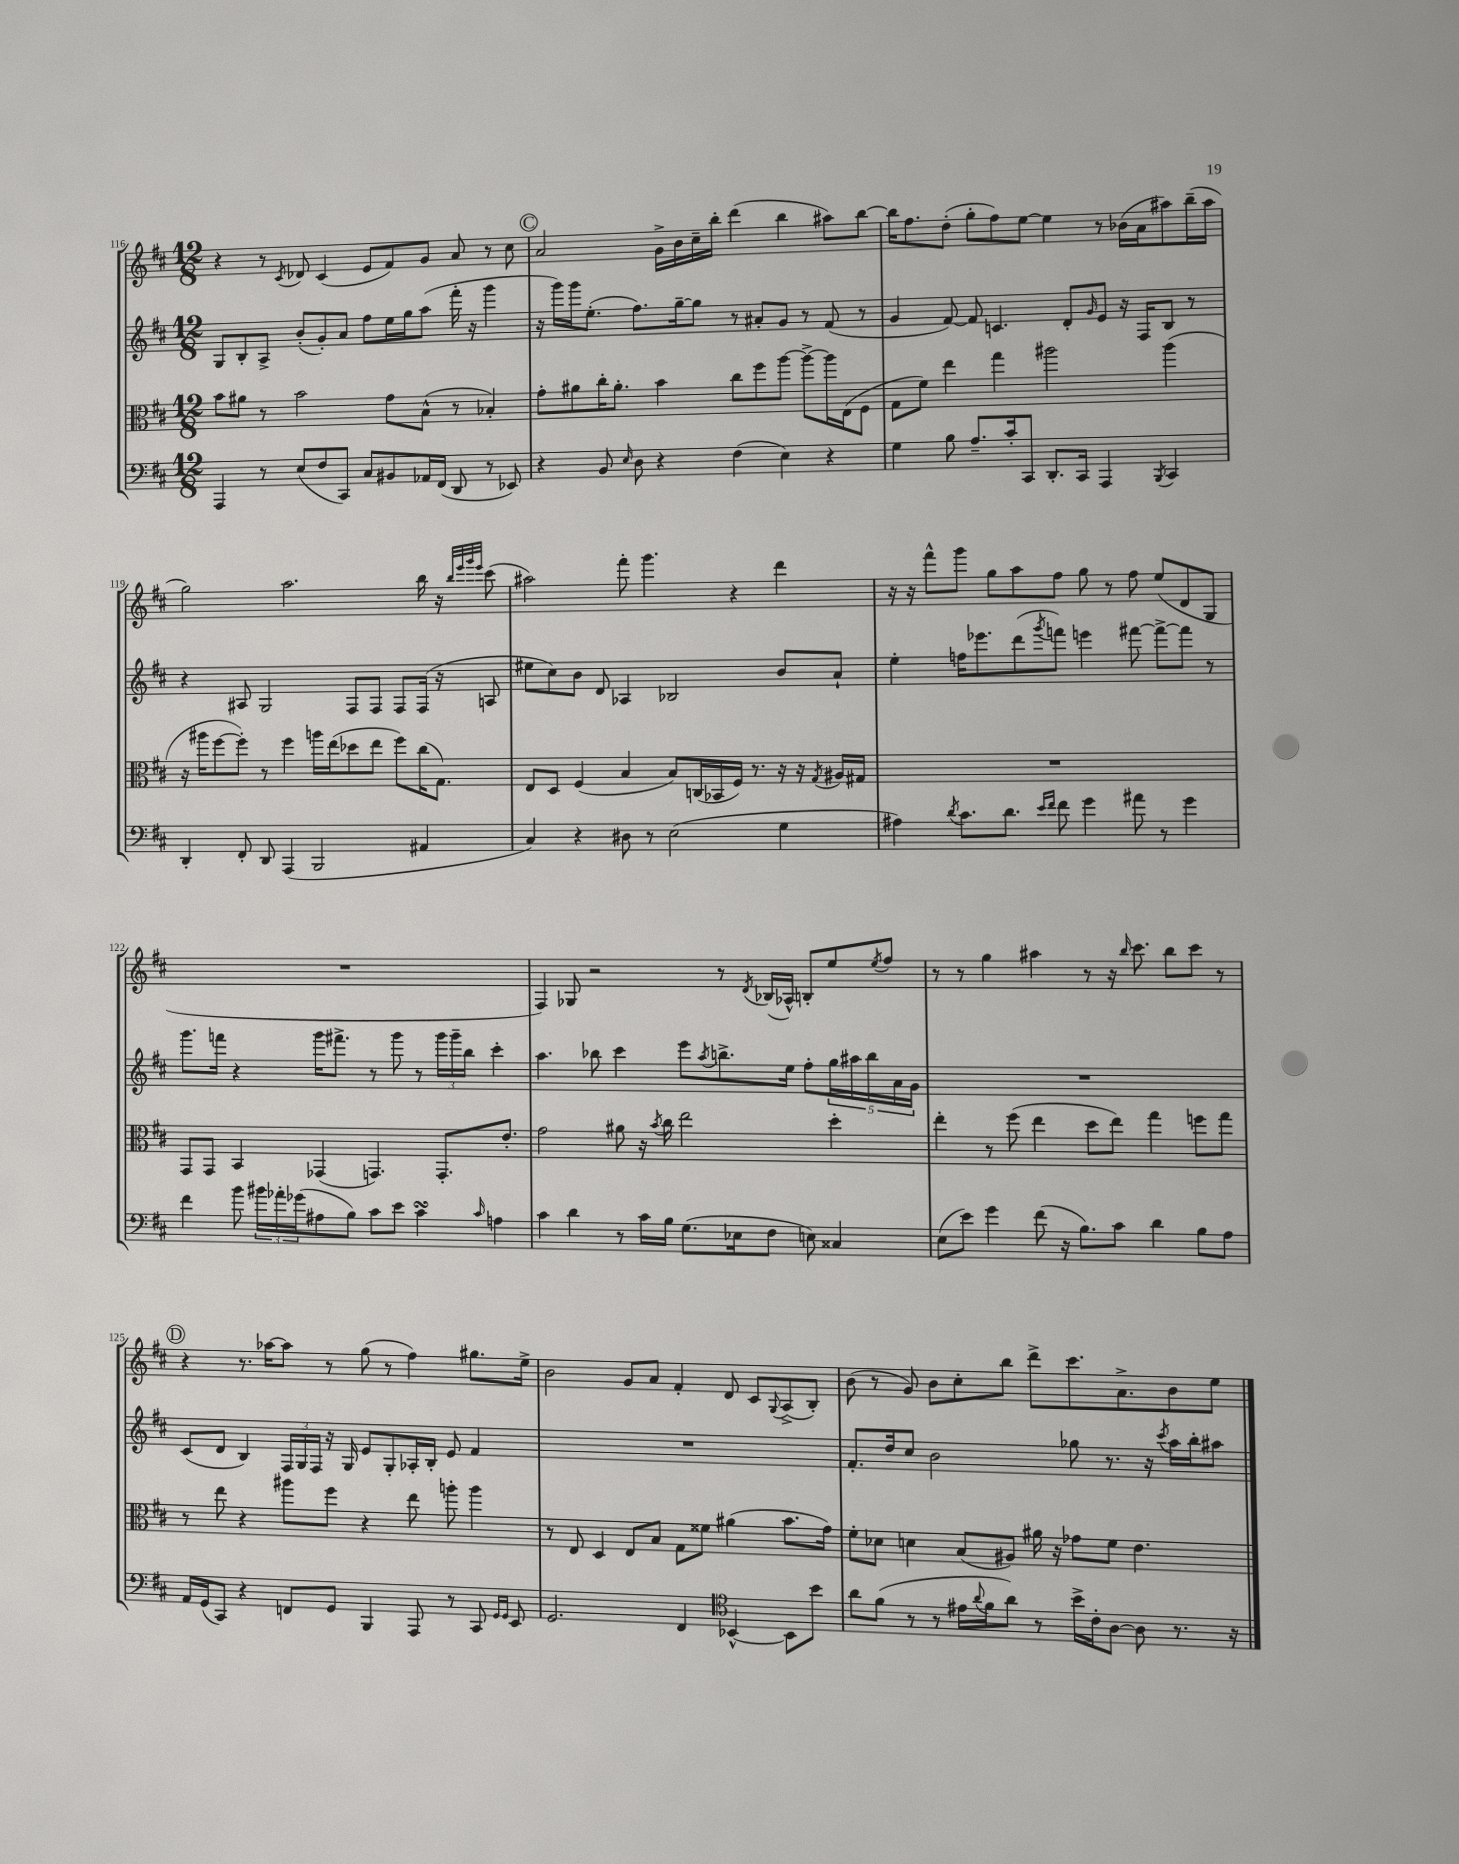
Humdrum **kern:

**kern	**kern	**kern	**kern
*part4	*part3	*part2	*part1
*staff4	*staff3	*staff2	*staff1
*clefF4	*clefC3	*clefG2	*clefG2
*k[f#c#]	*k[f#c#]	*k[f#c#]	*k[f#c#]
*M12/8	*M12/8	*M12/8	*M12/8
=116	=116	=116	=116
4AAA/	8b\L	8G/L	4r
.	8a#X\J	8B'/	.
8r	8r	8A^/J	8r
.	.	.	8qc#/
(8E/L	2b\	(8b'/L	8d-X/
8F#/	.	8g'/)	(4c#/
8CC#/J)	.	8a/J	.
8C#/L	.	8ff#\L	8e/L
8BB#X/	8g\L	16ee\L	8f#/)
.	.	16gg\J	.
16AA-X/L	(8B^^\J	(8aa\J	8g/J
(16FF#/JJ	.	.	.
8DD/	8r	16fff#'\	8a/
.	.	16r	.
8r	4B-X'/)	4ggg\	8r
8EE-X/)	.	.	8cc#\
!!LO:REH:place=s1:t=C
=117	=117	=117	=117
4r	8g'\L	16r	2a/
.	.	16ggg\LL)	.
.	8a#X\	16ggg\J	.
.	.	(8.ee'\J	.
8BB/	16cc#'\K	.	.
.	8.a#'\J	.	.
16qqE/	.	.	.
8D\	.	8.ff#\L)	.
4r	4b\	.	16g^\LL
.	.	[16gg~\k	16b\
.	.	8gg\J]	16cc#~\
.	.	.	16bb'\JJ
(4F#\	8cc#\L	8r	(4ddd\
.	8ff#\	8a#X'/L	.
4E\)	[8aa\J	8g/J	4bb\
.	8aa^\L_	8r	.
4r	16aa\L]	(8f#/	8aa#X\L)
.	(16E\J	.	.
.	8F#\J	8r	[8bb\J
=118	=118	=118	=118
4G\	8G\L	4g/	16bb\KL]
.	.	.	8.ff#\
.	8f#\J)	.	.
8B\	4ee\	[8f#/)	(8dd'\J
8.A~/L	.	8f#/]	8gg'\L
.	4gg\	4.cn/	8ff#\)
16c#'/k	.	.	.
8CC#/J	.	.	[8ee\J
8.DD'/L	2aa#X\	.	4ee\]
.	.	8d'/L	.
16CC#/Jk	.	.	.
.	.	16qqg/	.
4AAA/	.	8e/J	8r
.	.	16r	(16b-X\LL
.	.	16F#/KL	16a\J
8qBBB/	.	.	.
4CC#/	(4aa#\	8B/J	8aa#X\)
.	.	8r	(16bb~\L
.	.	.	16aa#\JJ
!!LO:LB:g=z
=119	=119	=119	=119
4DD'/	16r	4r	2gg\)
.	16aa#X\KL	.	.
.	[8ff#\	.	.
8FF#'/	8ff#'\J])	8A#X/	.
8DD/	8r	2G/	.
(4AAA/	4ff#\	.	2.aa\
2BBB/	16aan\LL	.	.
.	(16ee\J	.	.
.	8dd-X\	8F#/L	.
.	8ee\J	8F#/J	.
.	8ff#\L)	8F#/L	.
4AA#X/	(16cc#\K	(16F#/Jk	16bb\
.	8.G\J)	16r	16r
.	.	.	32qqbb/LLL
.	.	.	32qqeee/
.	.	.	32qqggg/
.	.	.	32qqeee/JJJ
.	.	8An/	(8ccc#\
=120	=120	=120	=120
4C#/)	8E/L	8ee#X\L	2aa#X\)
.	8D/J	8cc#\)	.
4r	(4F#/	8b\J	.
.	.	8d/	.
8D#X\	4B/	4A-X/	8fff#'\
8r	.	.	4.ggg\
(2E\	8B/L)	2B-X/	.
.	(16Cn/L	.	.
.	16BB-X/	.	.
.	16F#/JJ)	.	4r
.	8.r	.	.
4G\	16r	8b/L	4ddd\
.	16r	.	.
.	8qG/	.	.
.	16A#X/LL	8a`/J	.
.	16G#X/JJ	.	.
=121	=121	=121	=121
4A#X\)	1.r	4ee'\	16r
.	.	.	16r
.	.	.	8fff#^^\L
8qd/	.	.	.
8.c#\L	.	16ffn\KL	8ggg\J
.	.	8.eee-X\	.
.	.	.	8gg\L
8.d\J	.	.	.
.	.	(8ddd\	8aa\
16qqe/LL	.	.	.
16qqf#/JJ	.	8qggg/	.
8f#\	.	8fffn\J)	8ff#\J
4g\	.	4eeen\	8gg\
.	.	.	8r
8a#X\	.	[8fff#X\	8ff#\
8r	.	8fff#^\L_	(8ee/L
4g\	.	8fff#\J]	8d/
.	.	8r	8G/J
!!LO:LB:g=z
=122	=122	=122	=122
4f#\	8GG/L	8.ggg\L	1.r
.	8GG/J	.	.
.	.	16fffn\Jk	.
8b\	4BB/	4r	.
24b#X\LL	.	.	.
24a-X'\	.	.	.
(24g-X\J	.	.	.
8A#X\	(4GG-X/	16ggg\KL	.
.	.	8.fff#X^\J	.
8B\J)	.	.	.
8c#\L	4.GGn/)	8r	.
8e\J	.	8ggg\	.
4c#sSsS\	.	8r	.
.	8.GG'/L	24ggg\LL	.
.	.	24ggg~\	.
.	.	24bb\JJ	.
16qqc#/	.	.	.
4An\	.	4ccc#'\	.
.	8.e'/J	.	.
=123	=123	=123	=123
4c#\	2g\	4.aa\	4F#/)
4d\	.	.	8G-X/
.	.	8bb-X\	2r
8r	8a#X\	4ccc#\	.
16c#\LL	16r	.	.
.	8qb/	.	.
16B\JJ	16cc#\	.	.
(8.G\L	2ee\	8eee\L	.
.	.	8qaa/	.
.	.	8.bbn^\	8r
16E-X\k	.	.	.
.	.	.	8qd/
8F#\J	.	.	(16B-X/LL
.	.	16ee\Jk	16A-X^^/JJ)
8En\)	.	8ff#'\L	8Bn'/L
4C##X/	4dd'\	20gg\L	8ee/
.	.	20aa#X\	.
.	.	20bb\	.
.	.	.	8qee/
.	.	.	8ff#/J
.	.	20a\	.
.	.	20g\JJ	.
=124	=124	=124	=124
(8E\L	4ee'\	1.r	8r
8e\J)	.	.	8r
4g\	8r	.	4gg\
.	(8ff#\	.	.
(8f#\	4ee\	.	4aa#X\
16r	.	.	.
8.B\L)	.	.	.
.	8dd\L	.	8r
8c#\J	8ee\J)	.	16r
.	.	.	16qqbb/
.	.	.	8.ccc#\
4d\	4gg\	.	.
.	.	.	8bb\L
8B\L	8ffn\L	.	8ccc#\J
8A\J	8gg\J	.	8r
!!LO:LB:g=z
!!LO:REH:place=s1:t=D
=125	=125	=125	=125
16AA/LL	8r	(8c#/L	4r
(16GG/J	.	.	.
8CC#/J)	8ee\	8d/J	.
4r	4r	4B/)	8.r
.	.	.	[16aa-X\KL
8FFn/L	8aa#X\L	24F#/LL	8aa-\J]
.	.	24G/	.
.	.	24F#/JJ	.
8GG/J	8ff#\J	16r	8r
.	.	16G/	.
4BBB/	4r	8e/L	(8gg\
.	.	8G'/	8r
8AAA/	8ee\	16A-X'/L	4ff#\)
.	.	16B'/JJ	.
8r	8aan'\	8e/	.
8CC#/	4aa\	4f#/	8.gg#X\L
16qqGG/LL	.	.	.
16qqGG/JJ	.	.	.
8EE/	.	.	.
.	.	.	16ee^\Jk
=126	=126	=126	=126
2.GG/	8r	1.r	2b\
.	8E/	.	.
.	4D/	.	.
.	8E/L	.	8g/L
.	8B/J	.	8a/J
4FF#/	8G\L	.	4f#'/
.	8f##X\J	.	.
*clefC4	*	*	*
[4BB-X^^/	(4a#X\	.	8d/
.	.	.	8c#/L
.	.	.	8qqG/
8BB-\L]	8.b\L	.	(8A^/
8b\J	.	.	8B'/J)
.	16g\Jk)	.	.
=127	=127	=127	=127
8a\L	8f#'\L	8.f#'/L	(8b\
(8f#\J	8d-X\J	.	8r
.	.	16dd/k	.
8r	4dn\	8cc#/J	8g/)
8r	.	2b\	8b\L
16e#X\LL	(8B/L	.	8cc#'\
8qqa/	.	.	.
16f#\J	.	.	.
8a\J)	8A#X/J)	.	8bb\J
8r	16a#X\	.	8ddd^\L
.	16r	.	.
16b^\LL	8g-X\L	8gg-X\	8.ccc#\
16c#'\J	.	.	.
[8A\J	8f#\J	8.r	.
.	.	.	8.a^\
8A\]	4.e\	.	.
.	.	16r	.
.	.	8qccc#/	.
8.r	.	16aa\LL	8b\
.	.	16bb'\J	.
.	.	8aa#X\J	8ee\J
16r	.	.	.
==	==	==	==
*-	*-	*-	*-
